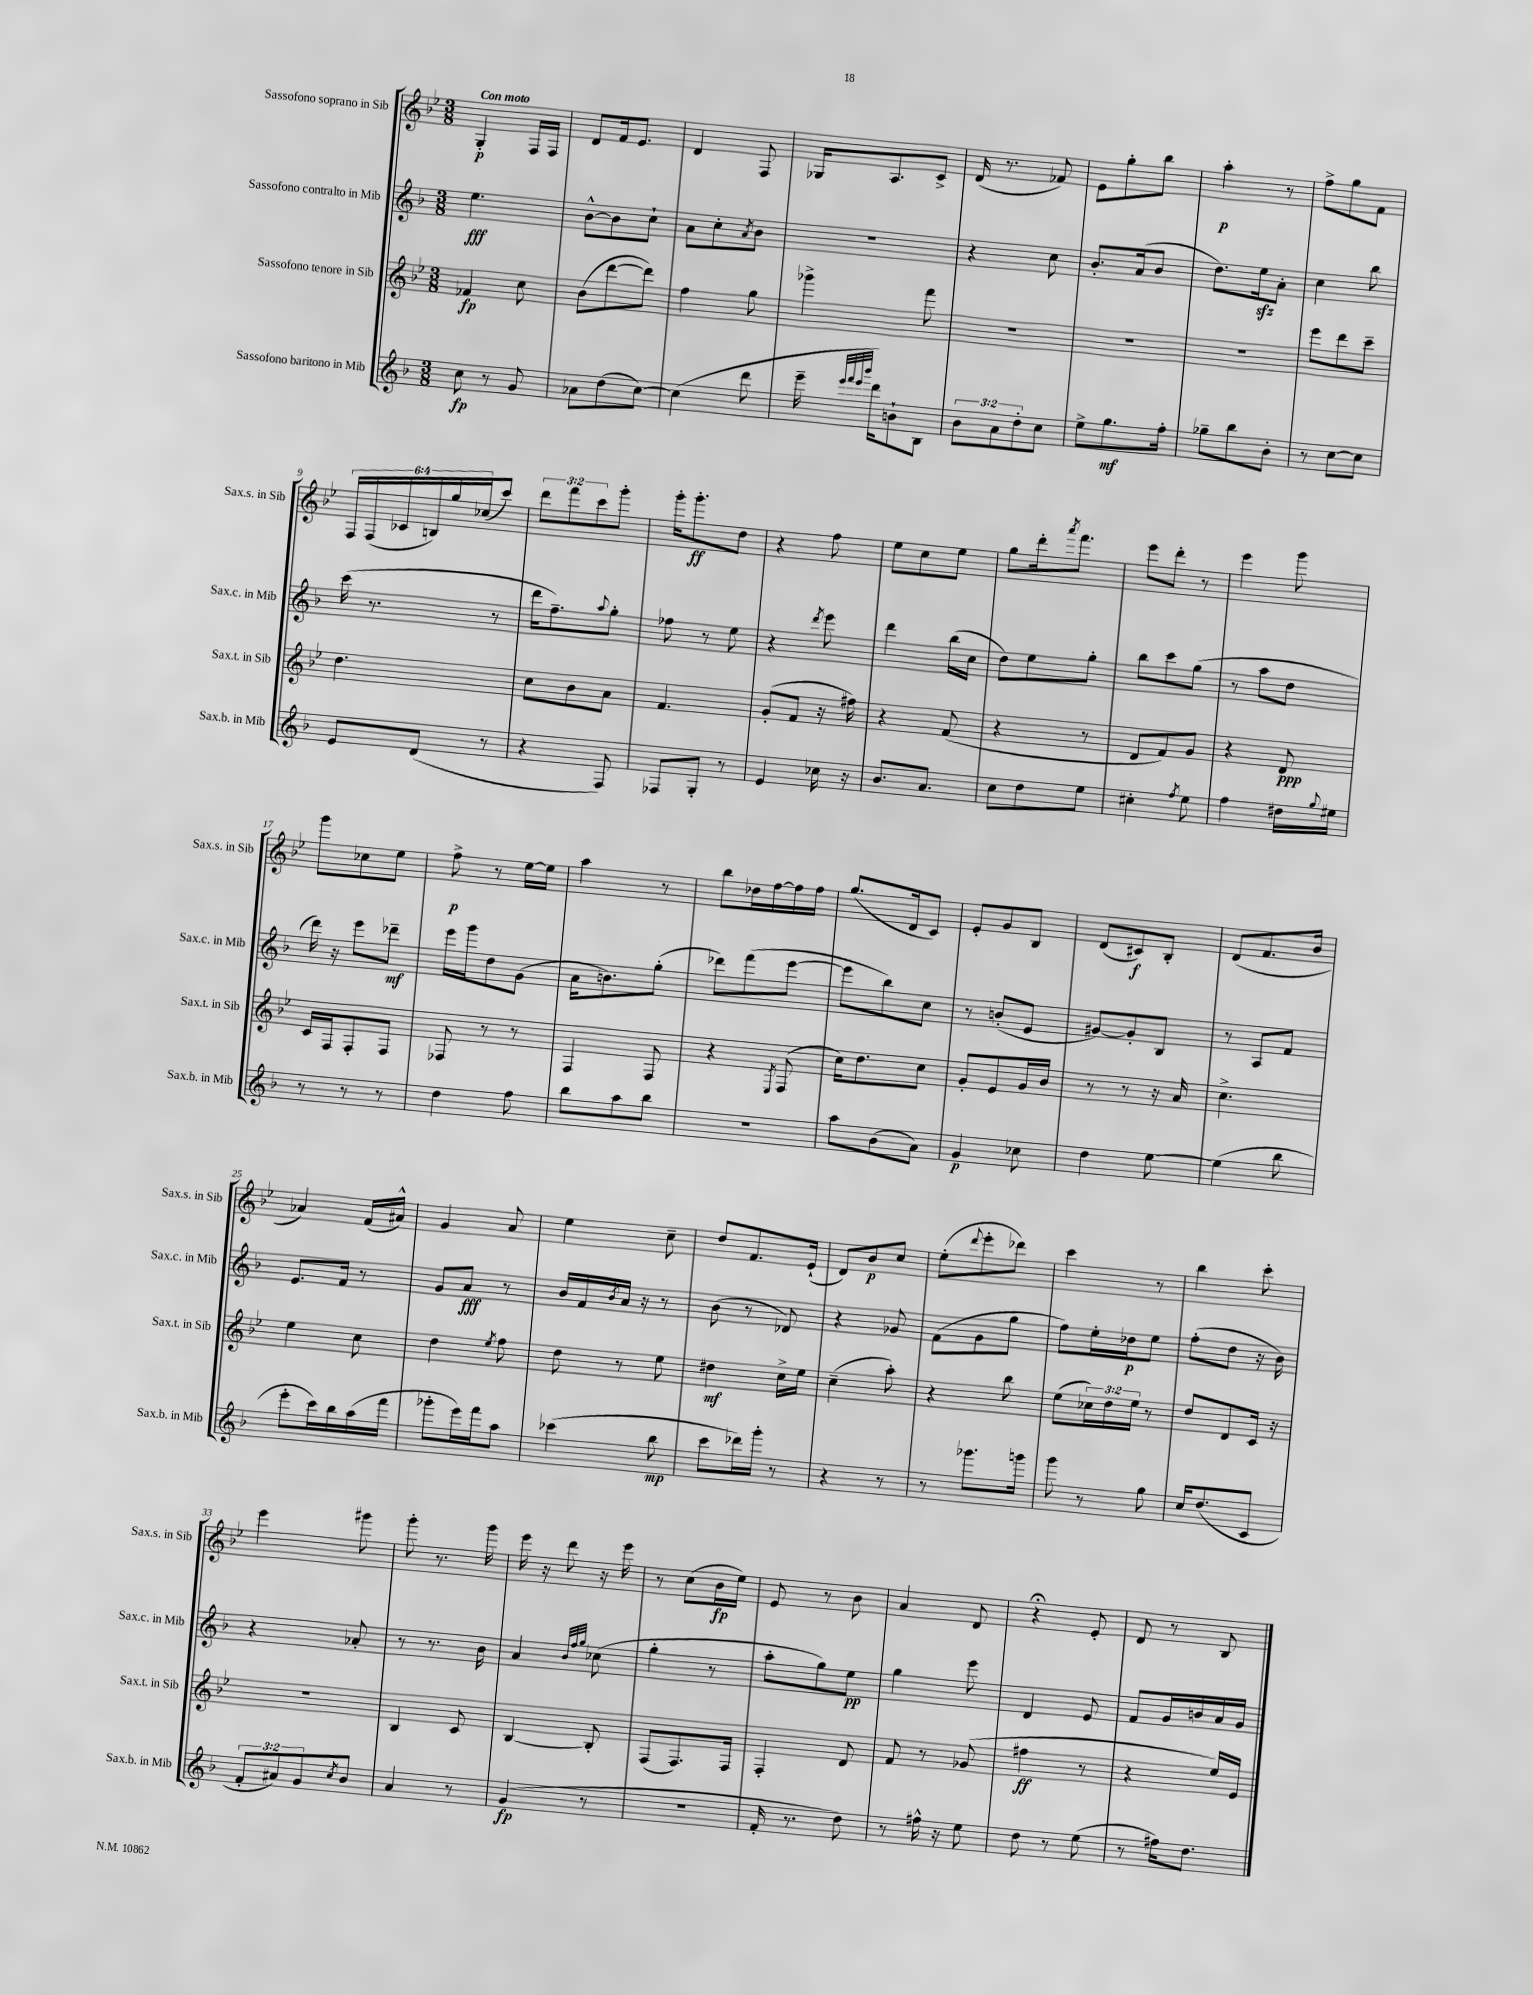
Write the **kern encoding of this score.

**kern	**dynam	**kern	**dynam	**kern	**dynam	**kern	**dynam
*part4	*part4	*part3	*part3	*part2	*part2	*part1	*part1
*staff4	*staff4	*staff3	*staff3	*staff2	*staff2	*staff1	*staff1
*I"Sassofono baritono in Mib	*	*I"Sassofono tenore in Sib	*	*I"Sassofono contralto in Mib	*	*I"Sassofono soprano in Sib	*
*I'Sax.b. in Mib	*	*I'Sax.t. in Sib	*	*I'Sax.c. in Mib	*	*I'Sax.s. in Sib	*
*clefG2	*	*clefG2	*	*clefG2	*	*clefG2	*
*k[b-]	*	*k[b-e-]	*	*k[b-]	*	*k[b-e-]	*
*M3/8	*	*M3/8	*	*M3/8	*	*M3/8	*
=1	=1	=1	=1	=1	=1	=1	=1
!	!	!	!	!	!	!LO:TX:a:B:t=Con moto	!
8cc\	fp	4f-X/	fp	4.ee\	fff	4G'/	p
8r	.	.	.	.	.	.	.
8g/	.	8cc\	.	.	.	16F/LL	.
.	.	.	.	.	.	16F/JJ	.
=2	=2	=2	=2	=2	=2	=2	=2
8a-X\L	.	(8b-\L	.	[8b-^^\L	.	8d/L	.
(8dd\	.	[8ddd\	.	8b-\]	.	16f/k	.
.	.	.	.	.	.	8.e-/J	.
[8cc\J)	.	8ddd\J])	.	8cc`\J	.	.	.
=3	=3	=3	=3	=3	=3	=3	=3
(4cc\]	.	4ff\	.	8a\L	.	4d/	.
.	.	.	.	8cc'\	.	.	.
.	.	.	.	8qa/	.	.	.
8ddd\	.	8gg\	.	8b-\J	.	8F/	.
=4	=4	=4	=4	=4	=4	=4	=4
16eee~\	.	4ggg-X^\	.	4.r	.	16G-X/KL	.
32qqeee/LLL	.	.	.	.	.	.	.
32qqfff/	.	.	.	.	.	.	.
32qqeee/	.	.	.	.	.	.	.
32qqbbb-/JJJ	.	.	.	.	.	.	.
16ddd\KL)	.	.	.	.	.	8.A/	.
8bn`\	.	.	.	.	.	.	.
8B-\J	.	8fff\	.	.	.	8c^/J	.
=5	=5	=5	=5	=5	=5	=5	=5
12b-\L	.	4.r	.	4r	.	(16d/	.
.	.	.	.	.	.	8.r	.
12a\	.	.	.	.	.	.	.
12dd'\	.	.	.	.	.	.	.
8cc\J	.	.	.	8cc\	.	8f-X/)	.
=6	=6	=6	=6	=6	=6	=6	=6
8ee^\L	.	4.r	.	8.b-'/L	.	8e-\L	.
8.gg\	mf	.	.	.	.	8gg'\	.
.	.	.	.	(16a/k	.	.	.
.	.	.	.	8b-/J	.	8bb-\J	.
16ff'\Jk	.	.	.	.	.	.	.
=7	=7	=7	=7	=7	=7	=7	=7
8gg-X~\L	.	4.r	.	8.dd\L)	.	4aa'\	p
8bb-\	.	.	.	.	.	.	.
.	.	.	.	16eezz\k	.	.	.
8b-'\J	.	.	.	8a'\J	.	8r	.
=8	=8	=8	=8	=8	=8	=8	=8
8r	.	8eee-\L	.	4cc\	.	8ff^\L	.
[8cc\L	.	8ddd\	.	.	.	8gg\	.
8cc\J]	.	8ccc~\J	.	8bb-\	.	8f\J	.
!!LO:LB:g=z
=9	=9	=9	=9	=9	=9	=9	=9
8e/L	.	4.dd\	.	(16ccc\	.	24F/LL	.
.	.	.	.	.	.	(24F/	.
.	.	.	.	8.r	.	.	.
.	.	.	.	.	.	24c-X/	.
(8d/J	.	.	.	.	.	24Bn/)	.
.	.	.	.	.	.	24gg/	.
.	.	.	.	.	.	(24cc-X/J	.
8r	.	.	.	8r	.	8ccc/J)	.
=10	=10	=10	=10	=10	=10	=10	=10
4r	.	8cc\L	.	16ddd\KL	.	12ddd\L	.
.	.	.	.	8.ff~\)	.	.	.
.	.	.	.	.	.	12fff\	.
.	.	8b-\	.	.	.	.	.
.	.	.	.	.	.	12ccc\	.
.	.	.	.	8qqaa/	.	.	.
8F/)	.	8a\J	.	8gg'\J	.	8ggg'\J	.
=11	=11	=11	=11	=11	=11	=11	=11
8F-X/L	.	4.f/	.	8ff-X\	.	16ggg'\KL	.
.	.	.	.	.	.	8.ggg'\	ff
8G'/J	.	.	.	8r	.	.	.
8r	.	.	.	8ee\	.	8dd\J	.
=12	=12	=12	=12	=12	=12	=12	=12
4e/	.	(8g'/L	.	4r	.	4r	.
.	.	8f/J	.	.	.	.	.
.	.	.	.	8qddd/	.	.	.
16cc-X\	.	16r	.	8eee\	.	8ff\	.
16r	.	16ff#X\)	.	.	.	.	.
=13	=13	=13	=13	=13	=13	=13	=13
8.b-/L	.	4r	.	4ddd\	.	8ee-\L	.
.	.	.	.	.	.	8cc\	.
8.a/J	.	.	.	.	.	.	.
.	.	(8f/	.	(16bb-\LL	.	8ee-\J	.
.	.	.	.	16cc\JJ	.	.	.
=14	=14	=14	=14	=14	=14	=14	=14
8cc\L	.	4r	.	8dd\L)	.	8gg\L	.
8dd\	.	.	.	8ee\	.	16ddd'\k	.
.	.	.	.	.	.	8qaaa/	.
.	.	.	.	.	.	8.fff\J	.
8ee\J	.	8r	.	8gg'\J	.	.	.
=15	=15	=15	=15	=15	=15	=15	=15
4cc#X'\	.	8d/L	.	8bb-\L	.	8eee-\L	.
.	.	8f/)	.	8ccc\	.	8ddd'\J	.
8qff/	.	.	.	.	.	.	.
8ee\	.	8g/J	.	(8gg\J	.	8r	.
=16	=16	=16	=16	=16	=16	=16	=16
4ff\	.	4r	.	8r	.	4eee-\	.
.	.	.	.	8aa\L	.	.	.
16dd#X\LL	.	8d/	ppp	8dd\J	.	8ggg\	.
8qqgg/	.	.	.	.	.	.	.
16ee#X\JJ	.	.	.	.	.	.	.
!!LO:LB:g=z
=17	=17	=17	=17	=17	=17	=17	=17
8r	.	16c/LL	.	16ddd\)	.	8ggg\L	.
.	.	16F/J	.	16r	.	.	.
8r	.	8F'/	.	8eee\L	.	8cc-X\	.
8r	.	8F/J	.	8ddd-X~\J	mf	8ee-\J	.
=18	=18	=18	=18	=18	=18	=18	=18
4dd\	.	8F-X/	.	16eee\LL	.	8ff^\	p
.	.	.	.	16ggg\J	.	.	.
.	.	8r	.	8dd\	.	8r	.
8ff\	.	8r	.	(8g\J	.	[16ee-\LL	.
.	.	.	.	.	.	16ee-\JJ]	.
=19	=19	=19	=19	=19	=19	=19	=19
8bb-\L	.	4F/	.	16a\KL	.	4aa\	.
.	.	.	.	8.bn\)	.	.	.
8aa\	.	.	.	.	.	.	.
8bb-\J	.	8F/	.	(8gg'\J	.	8r	.
=20	=20	=20	=20	=20	=20	=20	=20
4.r	.	4r	.	8ddd-X\L)	.	8bb-\L	.
.	.	.	.	(8fff\	.	16dd-X\L	.
.	.	.	.	.	.	[16ff\	.
.	.	8qE-/	.	.	.	.	.
.	.	(8F/	.	[8eee\J	.	16ff\]	.
.	.	.	.	.	.	16ff\JJ	.
=21	=21	=21	=21	=21	=21	=21	=21
8aa\L	.	16cc\KL)	.	8eee\L]	.	(8.gg/L	.
.	.	8.dd\	.	.	.	.	.
(8b-\	.	.	.	8bb-\)	.	.	.
.	.	.	.	.	.	16d/k	.
8a\J)	.	8cc\J	.	8cc\J	.	8c/J)	.
=22	=22	=22	=22	=22	=22	=22	=22
4g/	p	8g'/L	.	8r	.	8e-'/L	.
.	.	8e-/	.	(8bn'/L	.	8g/	.
8cc-X\	.	16g/L	.	8e/J	.	8B-/J	.
.	.	16b-/JJ	.	.	.	.	.
=23	=23	=23	=23	=23	=23	=23	=23
4dd\	.	8r	.	[8g#X/L)	.	(8d/L	.
.	.	8r	.	8g#'/]	.	8c#X/)	f
[8ee\	.	16r	.	8B-/J	.	8B-'/J	.
.	.	16a/	.	.	.	.	.
=24	=24	=24	=24	=24	=24	=24	=24
(4ee\]	.	4.cc^\	.	8r	.	(8d/L	.
.	.	.	.	8A/L	.	8.f/	.
8bb-\	.	.	.	8f/J	.	.	.
.	.	.	.	.	.	16b-/Jk	.
!!LO:LB:g=z
=25	=25	=25	=25	=25	=25	=25	=25
8eee'\L	.	4ee-\	.	8.e/L	.	4a-X/)	.
16ccc\L)	.	.	.	.	.	.	.
16bb-\	.	.	.	16f/Jk	.	.	.
(16aa\	.	8cc\	.	8r	.	(16f/LL	.
16fff\JJ	.	.	.	.	.	16a#X^^/JJ)	.
=26	=26	=26	=26	=26	=26	=26	=26
8ggg-X'\L	.	4dd\	.	8g/L	.	4g/	.
16eee\L)	.	.	.	8a/J	fff	.	.
16fff\J	.	.	.	.	.	.	.
.	.	8qee-/	.	.	.	.	.
8aa\J	.	8ff\	.	8r	.	8a/	.
=27	=27	=27	=27	=27	=27	=27	=27
(4ccc-X\	.	8dd\	.	16b-/LL	.	4ee-\	.
.	.	.	.	16f/	.	.	.
.	.	.	.	8qb-/	.	.	.
.	.	8r	.	16a/JJ	.	.	.
.	.	.	.	16r	.	.	.
8bb-\	mp	8ee-\	.	8r	.	8cc~\	.
=28	=28	=28	=28	=28	=28	=28	=28
8ccc\L	.	4dd#X\	mf	(8b-\	.	8dd/L	.
16ddd-X\L)	.	.	.	8r	.	8.f/	.
16ggg'\JJ	.	.	.	.	.	.	.
8r	.	16cc^\LL	.	8d-X/)	.	.	.
.	.	16ee-\JJ	.	.	.	(16e-`/Jk	.
=29	=29	=29	=29	=29	=29	=29	=29
4r	.	(4cc~\	.	4r	.	8d/L)	.
.	.	.	.	.	.	8b-/	p
8r	.	8aa'\)	.	8g-X/	.	8cc/J	.
=30	=30	=30	=30	=30	=30	=30	=30
8r	.	4r	.	(8f\L	.	(8ee-'\L	.
.	.	.	.	.	.	8qqddd/	.
8.ggg-X\L	.	.	.	8g\	.	8eee-'\	.
.	.	8bb-\	.	8gg\J	.	8ddd-X\J)	.
16gggn\Jk	.	.	.	.	.	.	.
=31	=31	=31	=31	=31	=31	=31	=31
8ggg\	.	(8ee-\L	.	8ff\L)	.	4ccc\	.
8r	.	24cc-X\L)	.	16ee'\L	.	.	.
.	.	24dd\	.	.	.	.	.
.	.	.	.	16dd-X\J	p	.	.
.	.	24ee-\JJ	.	.	.	.	.
8gg\	.	8r	.	8ee\J	.	8r	.
=32	=32	=32	=32	=32	=32	=32	=32
16cc/KL	.	8dd/L	.	(8ff'\L	.	4bb-\	.
(8.dd/	.	.	.	.	.	.	.
.	.	8d/	.	8dd\J	.	.	.
8c/J	.	16c/Jk	.	16r	.	8ccc'\	.
.	.	16r	.	16b-\)	.	.	.
!!LO:LB:g=z
=33	=33	=33	=33	=33	=33	=33	=33
12f'/L	.	4.r	.	4r	.	4eee-\	.
12a#X/)	.	.	.	.	.	.	.
12g/	.	.	.	.	.	.	.
8qcc/	.	.	.	.	.	.	.
8b-/J	.	.	.	8a-X'/	.	8ggg#X\	.
=34	=34	=34	=34	=34	=34	=34	=34
4a/	.	4B-/	.	8r	.	8ggg'\	.
.	.	.	.	8.r	.	8.r	.
8r	.	8c/	.	.	.	.	.
.	.	.	.	16b-\	.	16ggg\	.
=35	=35	=35	=35	=35	=35	=35	=35
(4g/	fp	[4B-/	.	4a/	.	16eee-\	.
.	.	.	.	.	.	16r	.
.	.	.	.	.	.	8ddd\	.
.	.	.	.	32qqb-/LLL	.	.	.
.	.	.	.	32qqff/	.	.	.
.	.	.	.	32qqgg/JJJ	.	.	.
8r	.	8B-'/]	.	(8cc-X\	.	16r	.
.	.	.	.	.	.	16eee-\	.
=36	=36	=36	=36	=36	=36	=36	=36
4.r	.	(8F/L	.	4gg'\	.	8r	.
.	.	8.F/)	.	.	.	(8cc\L	.
.	.	.	.	8r	.	16b-\L	fp
.	.	16F/Jk	.	.	.	16ee-\JJ)	.
=37	=37	=37	=37	=37	=37	=37	=37
16f'/	.	4F'/	.	8aa'\L	.	8e-/	.
8.r	.	.	.	.	.	.	.
.	.	.	.	8gg\)	.	8r	.
8dd\)	.	8d/	.	8ee\J	pp	8b-\	.
=38	=38	=38	=38	=38	=38	=38	=38
8r	.	8f/	.	4gg\	.	4a/	.
16ff#X^^\	.	8r	.	.	.	.	.
16r	.	.	.	.	.	.	.
8ee\	.	(8g-X/	.	8eee\	.	8d/	.
=39	=39	=39	=39	=39	=39	=39	=39
8dd\	.	4ff#X\	ff	4d/	.	4r;<	.
8r	.	.	.	.	.	.	.
(8ee\	.	8r	.	8e/	.	8e-'/	.
=40	=40	=40	=40	=40	=40	=40	=40
8r	.	4r	.	8f/L	.	8d/	.
16ff#X\KL)	.	.	.	16g/L	.	8r	.
8.dd\J	.	.	.	16bn/	.	.	.
.	.	16ee-/LL)	.	16a/	.	8B-/	.
.	.	16e-/JJ	.	16g/JJ	.	.	.
==	==	==	==	==	==	==	==
*-	*-	*-	*-	*-	*-	*-	*-
